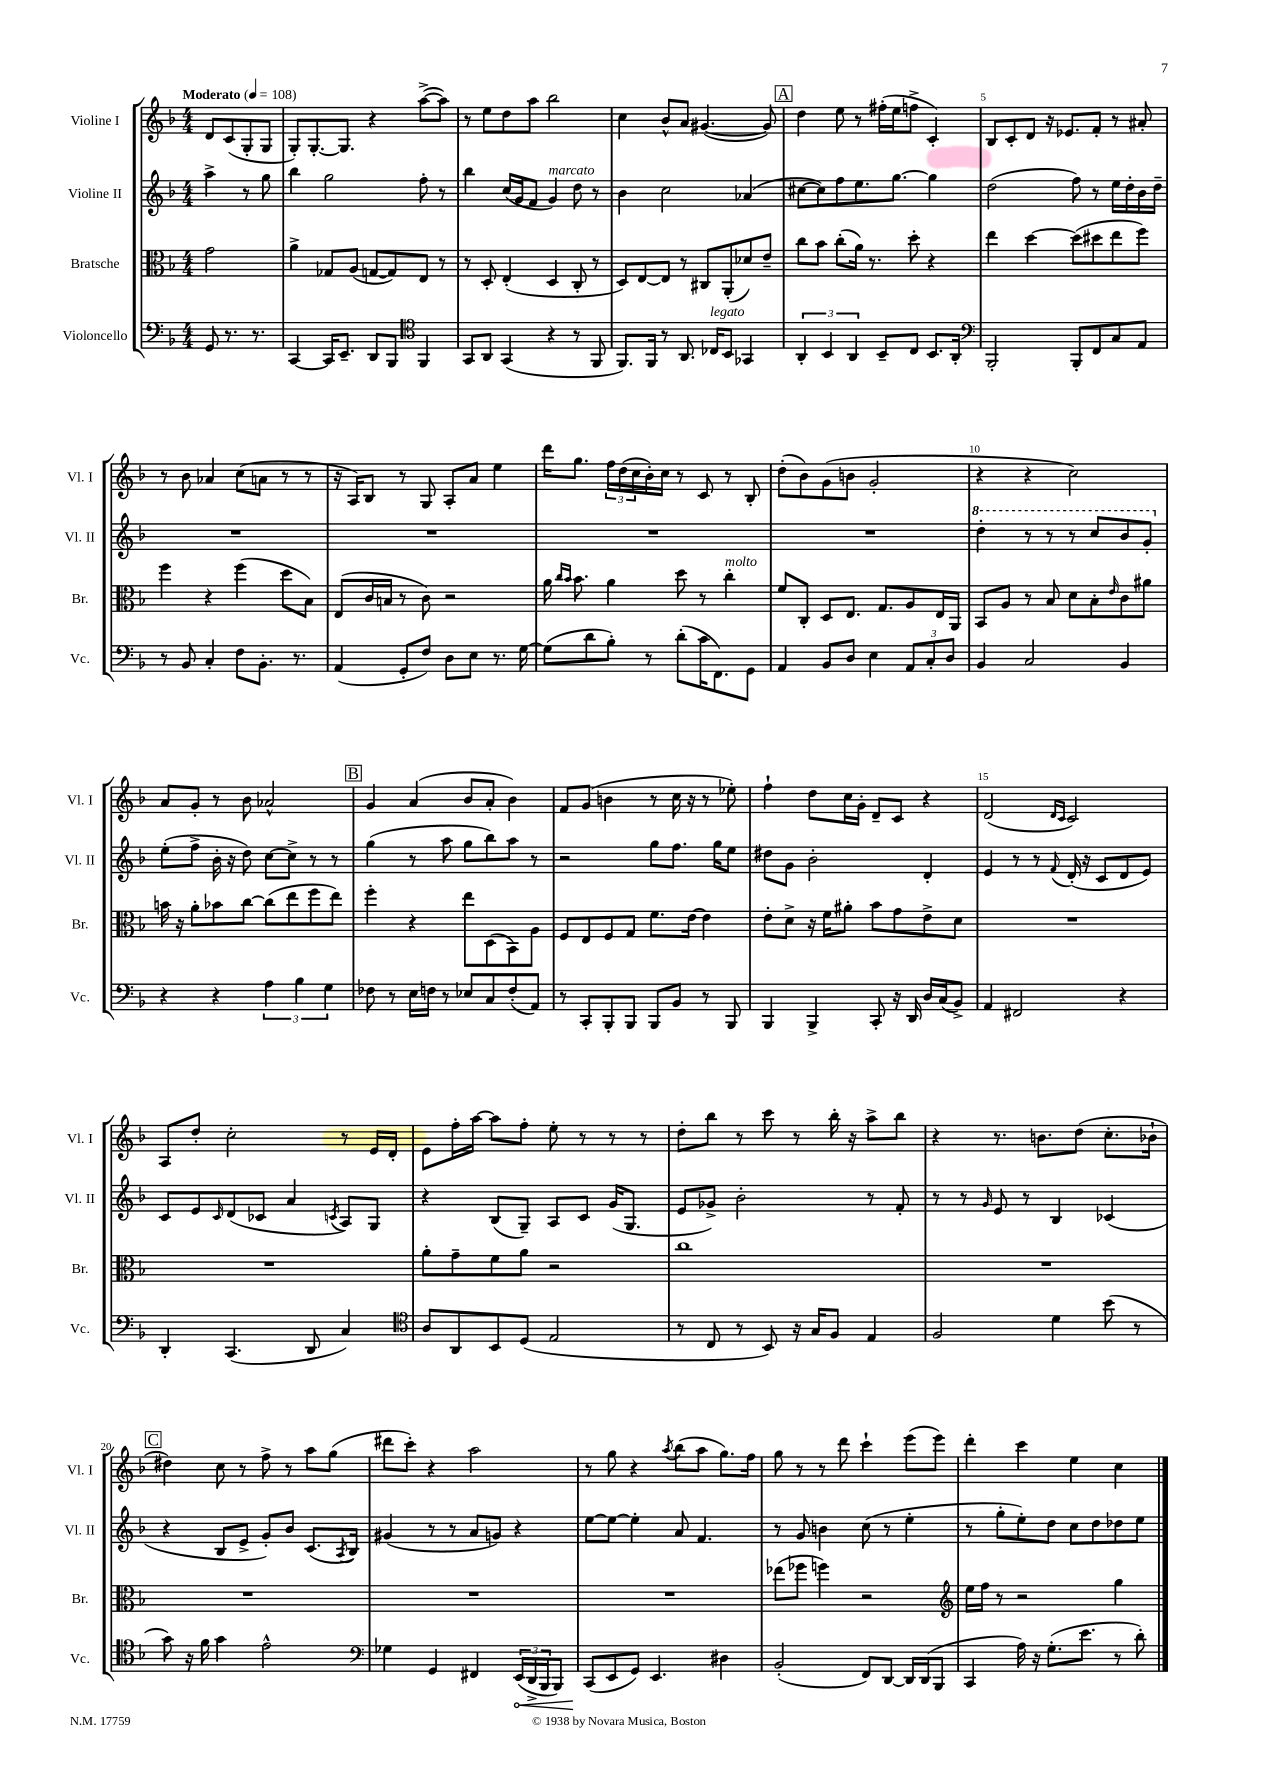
<<
\new StaffGroup <<
\new Staff = "s0" \with { instrumentName = "Violine I" shortInstrumentName = "Vl. I" } {
    \clef treble \key f \major \numericTimeSignature \time 4/4 \partial 2 \tempo "Moderato" 4 = 108
    d'8 c'8( g8-. g8 |
    g8-.) g8.~-. g8. r4 a''8~->( a''8) |
    r8 e''8 d''8 a''8 bes''2 |
    c''4 bes'8-^ a'8 gis'4.~( gis'8) |
    \mark \markup { \box "A" } d''4 e''8 r8 fis''16-.( e''16 f''8-> c'4-.) |
    bes8 c'8-. d'8 r16 ees'8. f'8-. r8 ais'8-. |
    r8 bes'8 aes'4 c''8( a'8 r8 r8 |
    r16 a16) bes8 r8 g8 a8-. a'8 e''4 |
    d'''16 g''8. \tuplet 3/2 { f''16 d''16( c''16 } bes'16-.) c''16 r8 c'8 r8 bes8-. |
    d''8-.( bes'8) g'8( b'8 g'2-. |
    r4 r4 c''2) |
    a'8 g'8-. r8 bes'8 aes'2-^ |
    \mark \markup { \box "B" } g'4 a'4( bes'8 a'8-. bes'4) |
    f'8 g'8( b'4 r8 c''16 r16 r8 ees''8-.) |
    f''4-! d''8 c''16 g'16-. d'8-- c'8 r4 |
    d'2( \grace { d'16 c'16 } c'2) |
    a8 d''8-. c''2-. r8 e'16 d'16-. |
    e'8 f''16-. a''16~ a''8 f''8-. e''8-. r8 r8 r8 |
    d''8-. bes''8 r8 c'''8 r8 bes''16-. r16 a''8-> bes''8 |
    r4 r8. b'8. d''8( c''8.-. bes'16-! |
    \mark \markup { \box "C" } dis''4) c''8 r8 f''8-> r8 a''8 g''8( |
    dis'''8 c'''8-.) r4 a''2 |
    r8 g''8 r4 \acciaccatura { a''8 } bes''8( a''8 g''8.) f''16 |
    g''8 r8 r8 d'''8 c'''4-! e'''8( e'''8) |
    d'''4-. c'''4 e''4 c''4 \bar "|." |
}
\new Staff = "s1" \with { instrumentName = "Violine II" shortInstrumentName = "Vl. II" } {
    \clef treble \key f \major \numericTimeSignature \time 4/4 \partial 2
    a''4-> r8 g''8 |
    bes''4 g''2 f''8-. r8 |
    bes''4 c''16( g'16 f'8 g'4^\markup { \italic "marcato" }) d''8 r8 |
    bes'4 c''2 aes'4( |
    \mark \markup { \box "A" } cis''8~ cis''8) f''8 e''8. g''8.~ g''4 |
    d''2( f''8) r8 e''16 d''16-. bes'16 d''16-- |
    R1 |
    R1 |
    R1 |
    R1 |
    \ottava #1 d'''4-. r8 r8 r8 c'''8 bes''8 g''8-. \ottava #0 |
    e''8-.( f''8-> bes'16-. r16 d''8) c''8~ c''8-> r8 r8 |
    \mark \markup { \box "B" } g''4( r8 a''8 g''8 bes''8) a''8 r8 |
    r2 g''8 f''8. g''16 e''8 |
    dis''8 g'8 bes'2-. d'4-. |
    e'4 r8 r8 \appoggiatura { f'8 } d'16-.( r16 c'8 d'8 e'8) |
    c'8 e'8 \grace { c'16 } d'8( ces'8 a'4 \acciaccatura { c'8 } a8) g8 |
    r4 bes8( g8--) a8 c'8 g'16( g8. |
    e'8 ges'8->) bes'2-. r8 f'8-. |
    r8 r8 \grace { g'16 } e'8 r8 bes4 ces'4( |
    \mark \markup { \box "C" } r4 bes8 e'8-> g'8-.) bes'8 c'8.( \acciaccatura { a8 } bes16) |
    gis'4( r8 r8 a'8 g'8) r4 |
    e''8~ e''8~ e''4-. a'8 f'4. |
    r8 g'8 b'4 c''8( r8 e''4-. |
    r8 g''8-. e''8-.) d''8 c''8 d''8 des''8 e''8 \bar "|." |
}
\new Staff = "s2" \with { instrumentName = "Bratsche" shortInstrumentName = "Br." } {
    \clef alto \key f \major \numericTimeSignature \time 4/4 \partial 2
    g'2 |
    a'4-> ges8 a8( g8~ g8) e8 r8 |
    r8 d8-. e4-.( d4 c8-. r8 |
    d8) e8~ e8 r8 cis8 a,8-.( des'8) e'8-- |
    \mark \markup { \box "A" } c''8 bes'8 c''8-.( a'16) r8. d''8-. r4 |
    e''4 d''4~ d''8( dis''8 e''8 f''8) |
    f''4 r4 f''4( d''8 bes8) |
    e8( c'16 b16 r8 c'8) r2 |
    a'16 \grace { c''16 bes'16 } bes'8. a'4 d''8 r8 c''4-.^\markup { \italic "molto" } |
    f'8 c8-. d8 e8. g8. a8 e16 a,16 |
    bes,8 a8 r8 bes8 d'8 bes8-. \grace { e'16 } c'8 ais'8 |
    b'16 r16 a'8-. bes'8 c''8~ c''8( e''8 f''8 e''8) |
    \mark \markup { \box "B" } f''4-. r4 e''8 d8( bes,8) a8 |
    f8 e8 f8 g8 f'8. e'16~ e'4 |
    e'8-. d'8-> r16 f'16 ais'8-. bes'8 g'8 e'8-> d'8 |
    R1 |
    R1 |
    a'8-. g'8-- f'8 a'8 r2 |
    c''1 |
    R1 |
    \mark \markup { \box "C" } R1 |
    R1 |
    R1 |
    ees''8( fes''8 f''4) r2 |
    \clef treble e''16 f''16 r8 r2 g''4 \bar "|." |
}
\new Staff = "s3" \with { instrumentName = "Violoncello" shortInstrumentName = "Vc." } {
    \clef bass \key f \major \numericTimeSignature \time 4/4 \partial 2
    g,8 r8. r8. |
    c,4~ c,16 e,8.-- d,8 bes,,8 \clef tenor f,4 |
    g,8 a,8 g,4( r4 r8 f,8 |
    f,8.) f,16 r8 a,8. ces16^\markup { \italic "legato" } bes,8 ges,4 |
    \mark \markup { \box "A" } \tuplet 3/2 { a,4-. bes,4 a,4 } bes,8-- c8 bes,8. a,16-. |
    \clef bass bes,,2-. bes,,8-. f,8 c8 a,8 |
    r8 bes,8 c4-. f8 bes,8.-. r8. |
    a,4( g,8-. f8) d8 e8 r8. g16~ |
    g8( d'8 bes8-.) r8 d'8-.( c'16 f,8.) g,8 |
    a,4 bes,8 d8 e4 \tuplet 3/2 { a,8 c8-. d8 } |
    bes,4 c2 bes,4 |
    r4 r4 \tuplet 3/2 { a4 bes4 g4 } |
    \mark \markup { \box "B" } fes8 r8 e16 f16 r8 ees8 c8 f8-.( a,8) |
    r8 c,8-. bes,,8-. bes,,8 bes,,8 bes,8 r8 bes,,8 |
    bes,,4 bes,,4-> c,8-. r16 d,16 d16 c16( bes,8->) |
    a,4 fis,2 r4 |
    d,4-. c,4.( d,8 c4) |
    \clef tenor a8 a,8 bes,8 d8( e2 |
    r8 c8 r8 bes,8) r16 g16 f8 e4 |
    f2 d'4 bes'8( r8 |
    \mark \markup { \box "C" } g'8) r16 f'16 g'4 e'2-^ |
    \clef bass ges4 g,4 fis,4 \tuplet 3/2 { \once \override Hairpin.circled-tip = ##t e,16\<( d,16-> bes,,16 } bes,,8) |
    c,8\!( e,8 g,8) e,4. dis4 |
    bes,2-.( f,8) d,8~ d,16 d,16( bes,,8 |
    c,4 a16) r16 g8.-.( e'8. r8 d'8-.) \bar "|." |
}
>>
>>
\layout { \context { \Score \override BarNumber.break-visibility = ##(#f #t #t) barNumberVisibility = #(every-nth-bar-number-visible 5) } }
